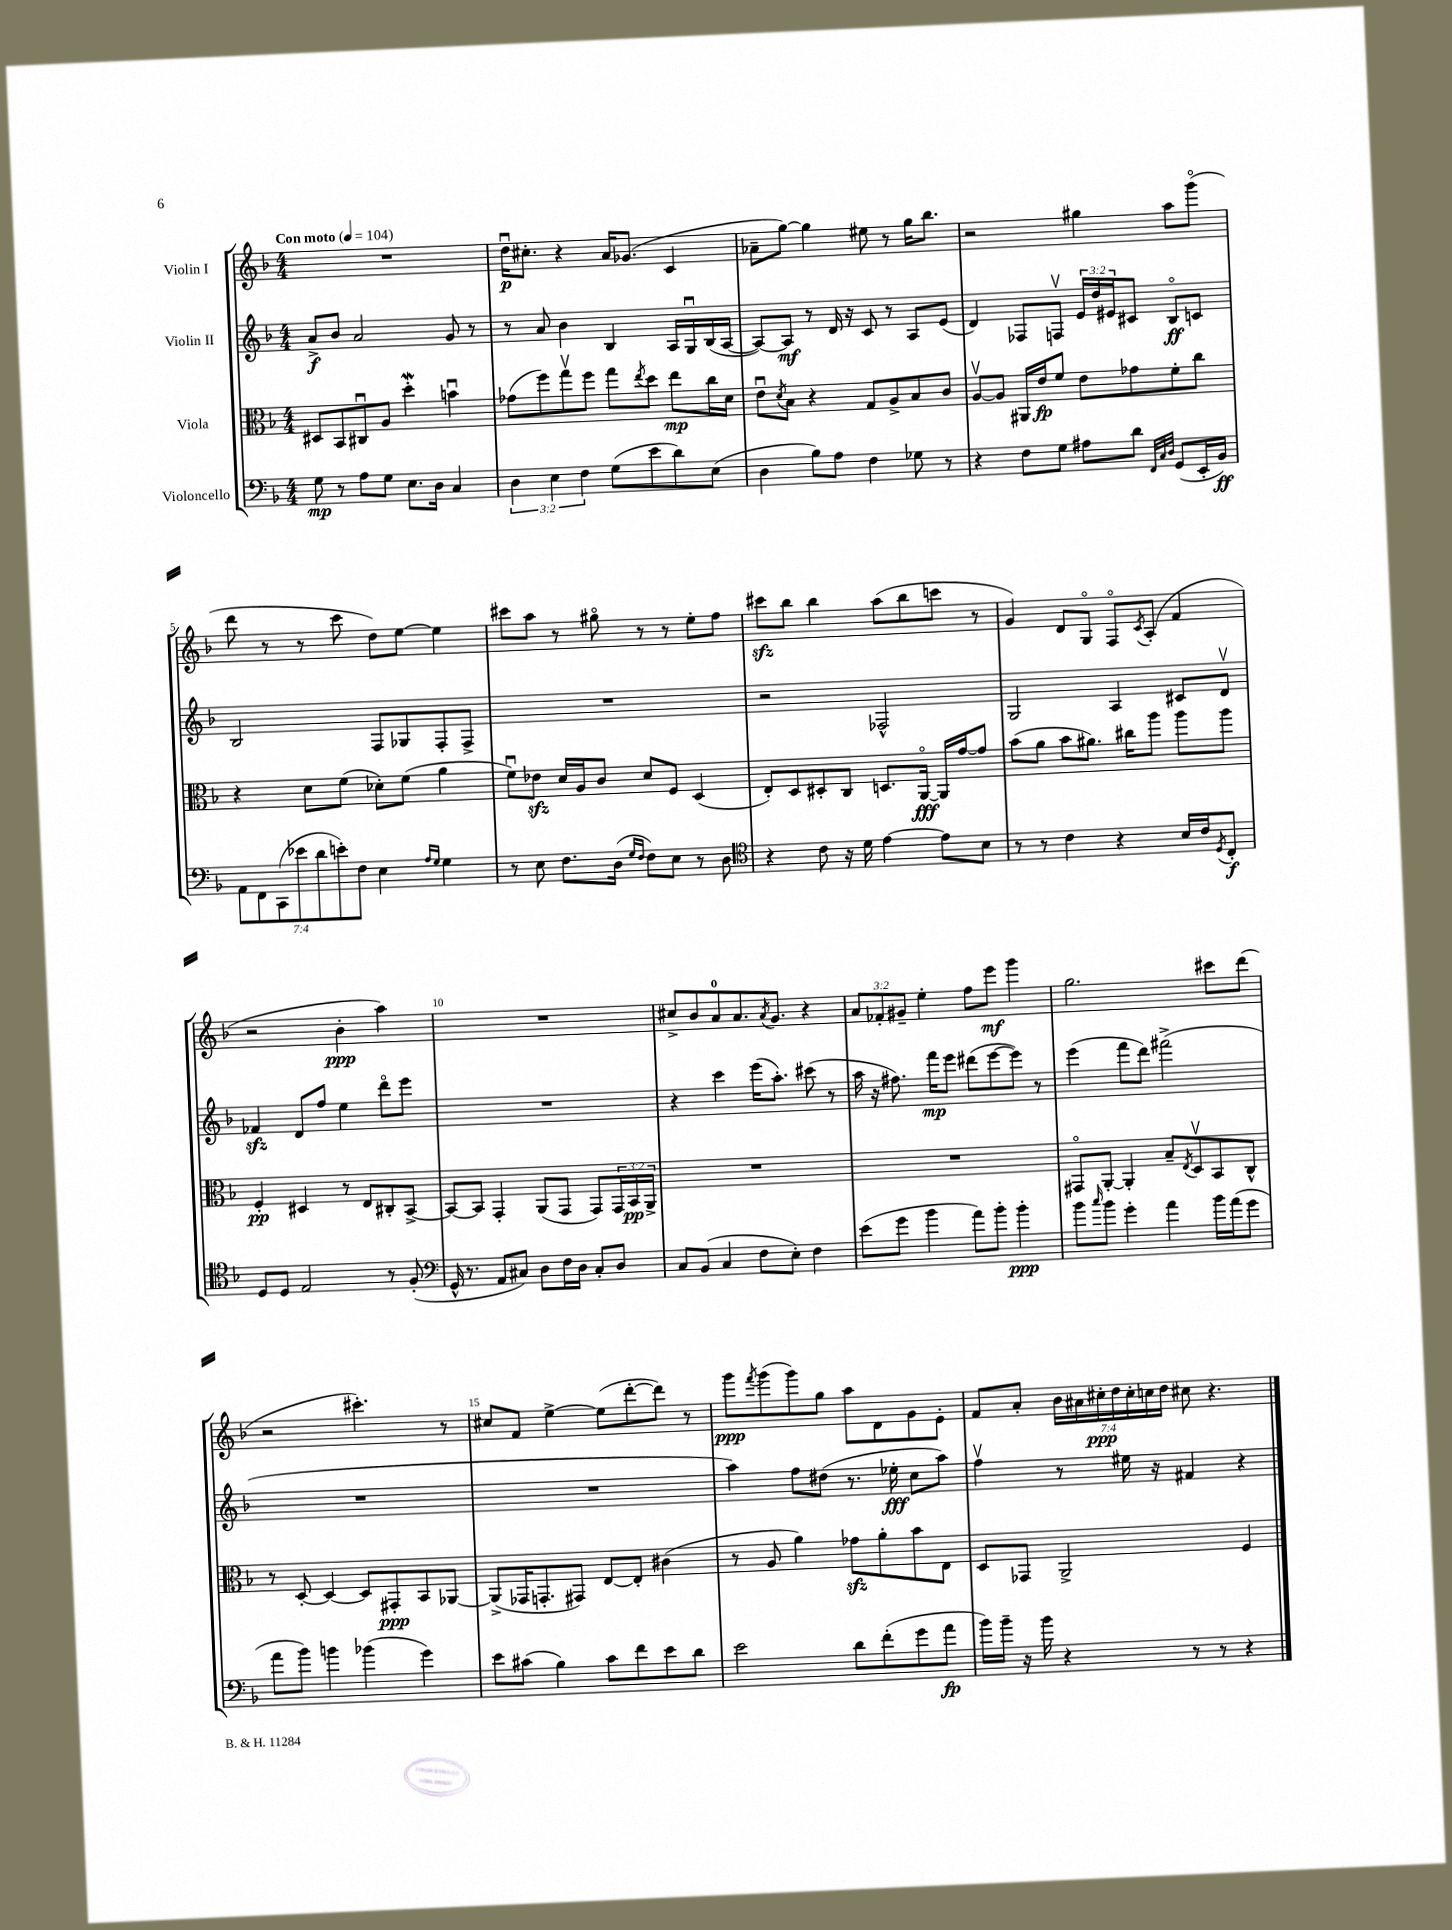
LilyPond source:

<<
\new StaffGroup <<
\new Staff = "s0" \with { instrumentName = "Violin I" } {
    \clef treble \key f \major \numericTimeSignature \time 4/4 \override Staff.TupletNumber.text = #tuplet-number::calc-fraction-text \tempo "Con moto" 4 = 104
    R1 |
    d''16\downbow\p cis''8.-. r4 a'16 ges'8.( c'4 |
    aes'8-- g''8~) g''4 eis''8 r8 g''16 bes''8. |
    r2 gis''4 a''8 g'''8\flageolet( |
    d'''8 r8 r8 c'''8 d''8) e''8~ e''4 |
    cis'''8 a''8 r8 gis''8\flageolet r8 r8 e''8-. f''8 |
    cis'''8\sfz bes''8 bes''4 a''8( bes''8 c'''8 r8 |
    g'4) d'8 g8\flageolet f8\flageolet \acciaccatura { c'8 } a8-.( f'4 |
    r2 bes'4-.\ppp a''4) |
    R1 |
    cis''8-> bes'8 a'8-0 a'8. \acciaccatura { a'8 } g'8. r4 |
    \tuplet 3/2 { a'8 fes'8-. gis'8-- } e''4-. f''8 e'''8\mf g'''4 |
    g''2. cis'''8 d'''8( |
    r2 cis'''4.-.) r8 |
    cis''8 f'8 e''4~-> e''8( d'''8~-. d'''8) r8 |
    g'''8\ppp \acciaccatura { f'''8 } g'''8( g'''8) g''8 a''8 d'8 g'8 e'8-. |
    f'8 a'8-. \tuplet 7/4 { bes'16 ais'16 cis''16-.\ppp d''16 cis''16-. c''16 d''16 } cis''8 r4. \bar "|." |
}
\new Staff = "s1" \with { instrumentName = "Violin II" } {
    \clef treble \key f \major \numericTimeSignature \time 4/4 \override Staff.TupletNumber.text = #tuplet-number::calc-fraction-text
    a'8->\f bes'8 a'2 g'8 r8 |
    r8 a'8 bes'4 bes4 a16 g16\downbow bes16( a16~ |
    a8~) a8\mf r8 d'16 r16 c'8 r8 a8 e'8( |
    d'4) fes8 f8\upbow \tuplet 3/2 { e'16 d''16 eis'16 } cis'8 bes8\flageolet\ff c'8 |
    bes2 f8 ges8 f8-. f8-> |
    R1 |
    r2 fes2-^ |
    g2 a4 cis'8 d'8\upbow |
    fes'4\sfz d'8 f''8 e''4 d'''8\flageolet e'''8 |
    R1 |
    r4 c'''4 e'''16( a''8.-.) cis'''8( r8 |
    a''16 r16 fis''8.) f'''16\mp e'''8 dis'''8( e'''8~ e'''8) r8 |
    e'''4( f'''8 d'''8) fis'''2->( |
    R1 |
    R1 |
    a''4) f''8 dis''8( r8. ees''16-.\fff c''8 a''8) |
    f''4\upbow r8 eis''16 r16 fis'4 r4 \bar "|." |
}
\new Staff = "s2" \with { instrumentName = "Viola" } {
    \clef alto \key f \major \numericTimeSignature \time 4/4 \override Staff.TupletNumber.text = #tuplet-number::calc-fraction-text
    dis8 bes,8 cis8\downbow a8 d''4-.\mordent b'4\downbow |
    ges'8( f''8) g''8\upbow f''8 g''8 \acciaccatura { e''8 } d''8 e''8\mp c''16 d'16 |
    e'8\downbow \acciaccatura { d'8 } bes8 r4 g8 a8-> bes8 c'8 |
    a8~\upbow a8 ais,16 e'16\fp f'8 e'8 ges'8 f'8-. c''8 |
    r4 d'8 f'8( des'8-.) f'8( a'4 |
    f'8\downbow) ees'8\sfz d'16 a16 c'8 d'8 f8 d4( |
    e8-.) d8 dis8-. c8 d8. a,16~\flageolet\fff a,16 g'16~ g'8 |
    bes'8( a'8 bes'8 ais'8.) cis''16 a''8 a''8 a''8 |
    f4-.\pp dis4 r8 e8 cis8-. bes,8~-> |
    bes,8~ bes,8 g,4-. a,8( g,8 g,8) \tuplet 3/2 { g,16 bes,16\pp a,16-> } |
    R1 |
    R1 |
    gis,8\flageolet a,8~-. a,4-. bes8-- \acciaccatura { e8 } d8\upbow bes,8 c8-^ |
    r8 d8~-. d4~ d8 gis,8-.\ppp bes,8 aes,8~ |
    aes,8->( ges,16 g,8.-. gis,8) e8~ e8-. cis'4( |
    r8 a8 a'4) ges'8\sfz a'8-. bes'8 e8 |
    d8 ges,8 a,2-> f4 \bar "|." |
}
\new Staff = "s3" \with { instrumentName = "Violoncello" } {
    \clef bass \key f \major \numericTimeSignature \time 4/4 \override Staff.TupletNumber.text = #tuplet-number::calc-fraction-text
    g8\mp r8 a8 g8 e8. d16 c4 |
    \tuplet 3/2 { d4 e4 f4 } g8( e'8 d'8) e8( |
    d4 bes8) a8 f4 ges8 r8 |
    r4 f8 g8 ais8 d'8 \grace { f,32 c32 d32 } g,8( e,16-. bes,16\ff) |
    \tuplet 7/4 { a,8 f,8 c,8( ees'8 d'8 e'8-.) f8 } e4 \grace { a16 g16 } g4 |
    r8 e8 f8. d16( \grace { g16 f16 } f8) e8 r8 d8 |
    \clef tenor r4 c'8 r16 d'16 e'4~ e'8 bes8 |
    r8 r8 c'4 r4 bes16 c'16 \acciaccatura { d8 } c8-.\f |
    d8 d8 e2 r8 f8-.( |
    \clef bass g,16-^ r8. a,8 cis8) d8 f16 d16 cis8-. d8 |
    c8 bes,8( c4 f8 e8-.) f4 |
    e'8( g'8 bes'4 a'8) bes'8-. bes'4-.\ppp |
    bes'8 \grace { c''16 } bes'8 g'4-. a'4 bes'16 a'16( g'8 |
    a'8 bes'8) b'4 bes'4( g'4) |
    e'8 cis'8( bes4) cis'8 f'8 e'8 d'8 |
    e'2 d'8 f'8-.( g'8 a'8\fp |
    bes'16) bes'16-- r16 bes'16 r4 r8 r8 r4 \bar "|." |
}
>>
>>
\layout { \context { \Score \override BarNumber.break-visibility = ##(#f #t #t) barNumberVisibility = #(every-nth-bar-number-visible 5) } }
